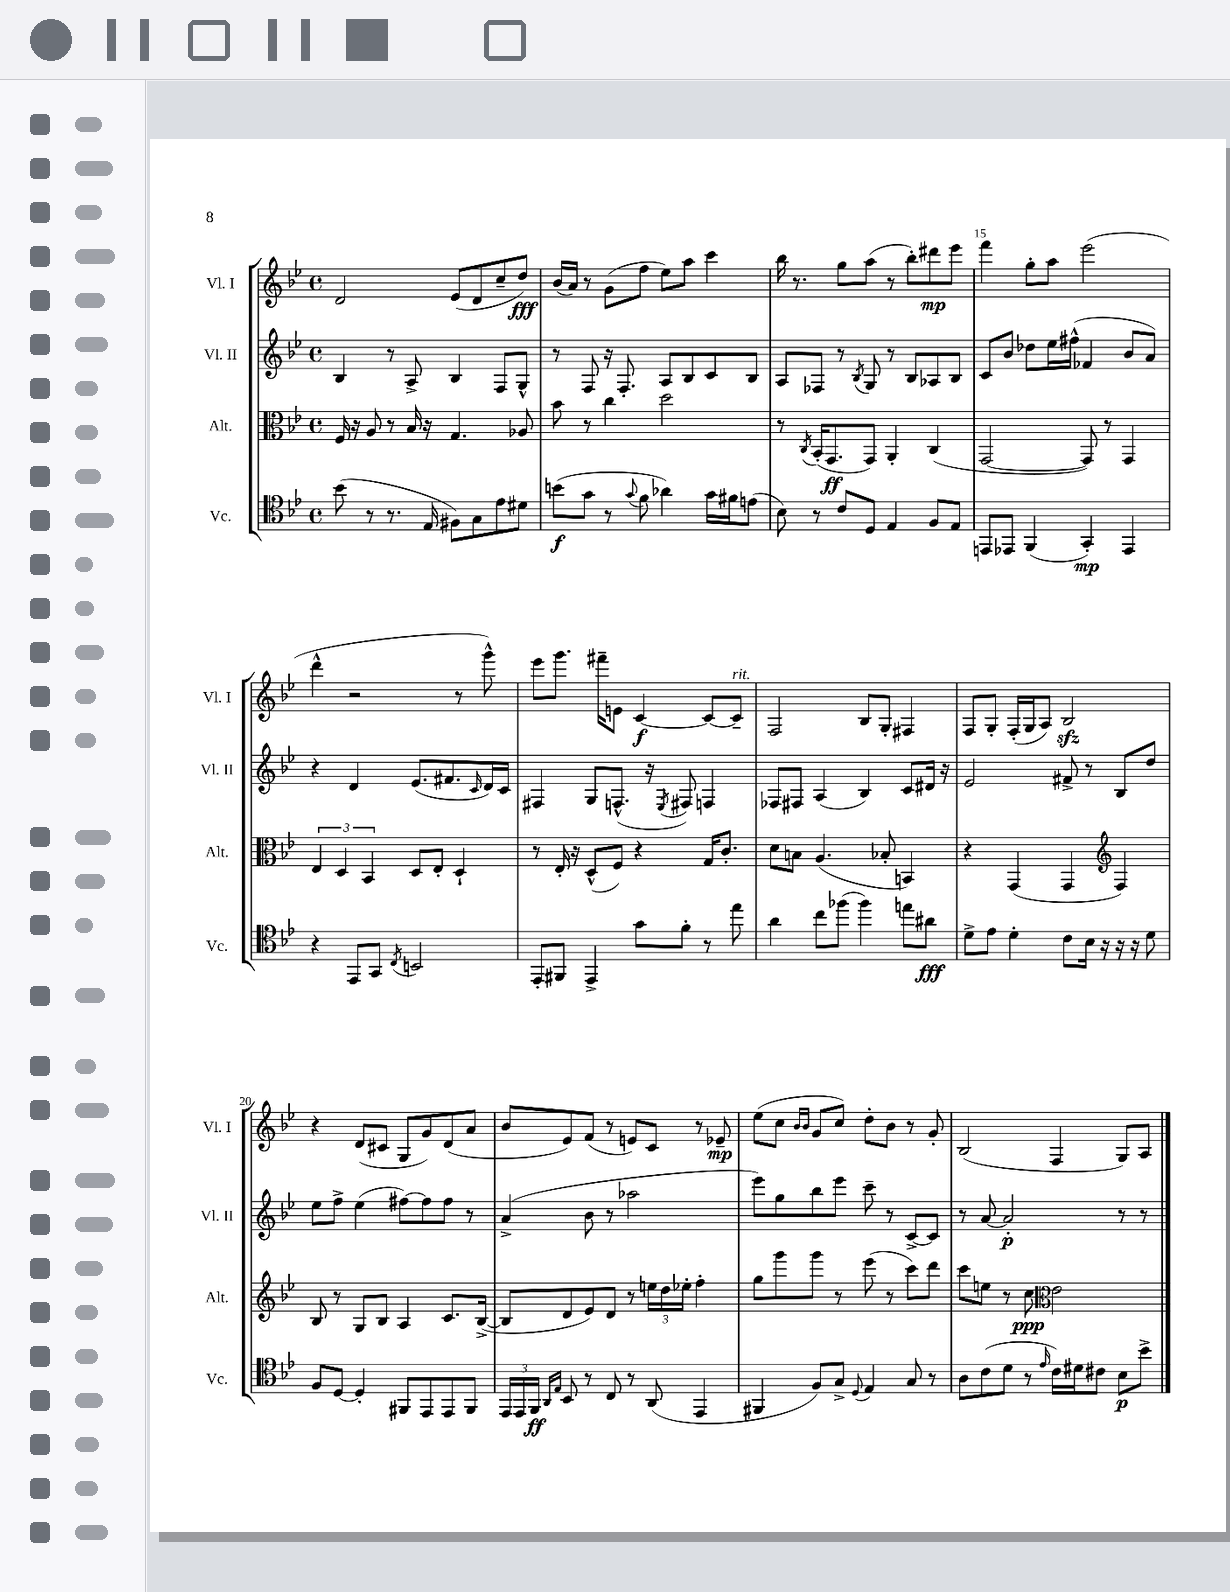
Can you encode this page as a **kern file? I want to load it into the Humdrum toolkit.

**kern	**dynam	**kern	**dynam	**kern	**dynam	**kern	**dynam
*part4	*part4	*part3	*part3	*part2	*part2	*part1	*part1
*staff4	*staff4	*staff3	*staff3	*staff2	*staff2	*staff1	*staff1
*I"Vc.	*	*I"Alt.	*	*I"Vl. II	*	*I"Vl. I	*
*I'Vc.	*	*I'Alt.	*	*I'Vl. II	*	*I'Vl. I	*
*clefC4	*	*clefC3	*	*clefG2	*	*clefG2	*
*k[b-e-]	*	*k[b-e-]	*	*k[b-e-]	*	*k[b-e-]	*
*M4/4	*	*M4/4	*	*M4/4	*	*M4/4	*
*met(c)	*	*met(c)	*	*met(c)	*	*met(c)	*
=12	=12	=12	=12	=12	=12	=12	=12
(8b-\	.	16F/	.	4B-/	.	2d/	.
.	.	16r	.	.	.	.	.
8r	.	8A/	.	.	.	.	.
8.r	.	8r	.	8r	.	.	.
.	.	16B-/	.	8A^/	.	.	.
16E-/	.	16r	.	.	.	.	.
8F#X\L)	.	4.G/	.	4B-/	.	(8e-/L	.
8G\	.	.	.	.	.	8d/	.
8e-\	.	.	.	8F/L	.	8cc~/	.
8d#X\J	.	8A-X/	.	8G^^/J	.	8dd/J)	fff
=13	=13	=13	=13	=13	=13	=13	=13
(8bn\L	f	8b-\	.	8r	.	(16b-/LL	.
.	.	.	.	.	.	16a/JJ)	.
8g\J	.	8r	.	8F/	.	8r	.
8r	.	4cc\	.	16r	.	(8g\L	.
.	.	.	.	8.F'/	.	.	.
8qqg/	.	.	.	.	.	.	.
8f\	.	.	.	.	.	8ff\J	.
4a-X\)	.	2dd\	.	8A/L	.	8ee-\L)	.
.	.	.	.	8B-/	.	8aa\J	.
16g\LL	.	.	.	8c/	.	4ccc\	.
16f#X\J	.	.	.	.	.	.	.
(8en\J	.	.	.	8B-/J	.	.	.
=14	=14	=14	=14	=14	=14	=14	=14
8B-\)	.	8r	.	8A/L	.	16bb-\	.
.	.	.	.	.	.	8.r	.
.	.	8qC/	.	.	.	.	.
8r	.	(16BB-'/KL	.	8F-X/J	.	.	.
.	.	8.GG/	ff	.	.	.	.
8c/L	.	.	.	8r	.	8gg\L	.
.	.	.	.	8qB-/	.	.	.
8D/J	.	8GG/J)	.	8G/	.	(8aa\J	.
4E-/	.	4AA'/	.	8r	.	8r	.
.	.	.	.	8B-/L	.	8bb-'\L)	.
8F/L	.	(4C/	.	8A-X/	.	8ddd#X\	mp
8E-/J	.	.	.	8B-/J	.	8eee-\J	.
=15	=15	=15	=15	=15	=15	=15	=15
8EEn/L	.	[2GG/	.	8c/L	.	4fff\	.
8EE-X/J	.	.	.	8b-/J	.	.	.
(4FF/	.	.	.	8dd-X\L	.	8gg'\L	.
.	.	.	.	16ee-\L	.	8aa\J	.
.	.	.	.	(16ff#X^^\JJ	.	.	.
4GG'/)	mp	8GG/])	.	4f-X/	.	(2eee-\	.
.	.	8r	.	.	.	.	.
4EE-/	.	4GG/	.	8b-/L	.	.	.
.	.	.	.	8a/J)	.	.	.
!!LO:LB:g=z
=16	=16	=16	=16	=16	=16	=16	=16
4r	.	6E-/	.	4r	.	4ddd^^\	.
.	.	6D/	.	.	.	.	.
8EE-/L	.	.	.	4d/	.	2r	.
.	.	6BB-/	.	.	.	.	.
8GG/J	.	.	.	.	.	.	.
8qC/	.	.	.	.	.	.	.
2BBn/	.	8D/L	.	(8.e-/L	.	.	.
.	.	8E-'/J	.	.	.	.	.
.	.	.	.	8.f#X/	.	.	.
.	.	4D`/	.	.	.	8r	.
.	.	.	.	16qqc/	.	.	.
.	.	.	.	16d/L)	.	8ggg^^\)	.
.	.	.	.	16c/JJ	.	.	.
=17	=17	=17	=17	=17	=17	=17	=17
8EE-'/L	.	8r	.	4F#X/	.	8eee-\L	.
8FF#X/J	.	16E-'/	.	.	.	8.ggg\J	.
.	.	16r	.	.	.	.	.
4EE-^/	.	(8D^^/L	.	8G/L	.	.	.
.	.	.	.	.	.	16fff#X~\KL	.
.	.	8F/J)	.	(8.Fn^^/J	.	8en\J	.
8g\L	.	4r	.	.	.	[4c/	f
.	.	.	.	16r	.	.	.
.	.	.	.	8qE-/	.	.	.
8f'\J	.	.	.	8F#X/)	.	.	.
8r	.	16G/KL	.	4Fn/	.	8c/L_	.
.	.	8.c'/J	.	.	.	.	.
!	!	!	!	!	!	!LO:TX:a:i:t=rit.	!
8ee-\	.	.	.	.	.	8c~/J]	.
=18	=18	=18	=18	=18	=18	=18	=18
4a\	.	8d\L	.	8F-X/L	.	2F/	.
.	.	8Bn\J	.	8F#X/J	.	.	.
8cc\L	.	(4.A/	.	(4A/	.	.	.
(8ff-X\J	.	.	.	.	.	.	.
4ff-\)	.	.	.	4B-/)	.	8B-/L	.
.	.	8B-X'/	.	.	.	8G'/J	.
8een\L	.	4BBn/)	.	8c/L	.	4F#X/	.
8a#X\J	fff	.	.	16d#X/Jk	.	.	.
.	.	.	.	16r	.	.	.
=19	=19	=19	=19	=19	=19	=19	=19
8d^\L	.	4r	.	2e-/	.	8F/L	.
8e-\J	.	.	.	.	.	8G'/J	.
4d'\	.	(4GG/	.	.	.	(16F'/LL	.
.	.	.	.	.	.	16G/J	.
.	.	.	.	.	.	8A/J)	.
8c\L	.	4GG/	.	8f#X^/	.	2B-zz/	.
16B-\Jk	.	.	.	8r	.	.	.
16r	.	.	.	.	.	.	.
*	*	*clefG2	*	*	*	*	*
16r	.	4F/)	.	8B-/L	.	.	.
16r	.	.	.	.	.	.	.
8d\	.	.	.	8dd/J	.	.	.
!!LO:LB:g=z
=20	=20	=20	=20	=20	=20	=20	=20
8F/L	.	8B-/	.	8ee-\L	.	4r	.
[8D/J	.	8r	.	8ff^\J	.	.	.
4D'/]	.	8G/L	.	(4ee-\	.	(8d/L	.
.	.	8B-/J	.	.	.	8c#X/J	.
8FF#X/L	.	4A/	.	[8ff#X\L)	.	8G/L	.
8EE-/	.	.	.	8ff#\]	.	8g/)	.
8EE-/	.	8.c/L	.	8ff#\J	.	(8d/	.
8FF#/J	.	.	.	8r	.	8a/J	.
.	.	([16B-^/Jk	.	.	.	.	.
=21	=21	=21	=21	=21	=21	=21	=21
24EE-/LL	.	8B-/L]	.	(4a^/	.	8b-/L	.
24EE-/	.	.	.	.	.	.	.
24FF/JJ	ff	.	.	.	.	.	.
16qqAA/LL	.	.	.	.	.	.	.
16qqE-/JJ	.	.	.	.	.	.	.
8BB-/	.	8d/	.	.	.	8e-/)	.
8r	.	8e-/)	.	8b-\	.	(8f/J	.
8C/	.	8d/J	.	8r	.	8r	.
8r	.	8r	.	2aa-X\	.	8en/L)	.
(8AA/	.	24een\LL	.	.	.	8c/J	.
.	.	24dd\	.	.	.	.	.
.	.	24ee-X'\JJ	.	.	.	.	.
4EE-/	.	4ff'\	.	.	.	8r	.
.	.	.	.	.	.	8e-X~/	mp
=22	=22	=22	=22	=22	=22	=22	=22
4FF#X/	.	8gg\L	.	8eee-\L)	.	(8ee-\L	.
.	.	8ggg\	.	8gg\	.	8cc\J	.
.	.	.	.	.	.	16qqb-/LL	.
.	.	.	.	.	.	16qqb-/JJ	.
8F/L)	.	8ggg\J	.	8bb-\	.	8g/L	.
8G^/J	.	8r	.	8eee-\J	.	8cc/J)	.
8qqD/	.	.	.	.	.	.	.
4E-/	.	(8eee-\	.	8ccc~\	.	8dd'\L	.
.	.	8r	.	8r	.	8b-\J	.
8G/	.	8ccc\L)	.	[8c^/L	.	8r	.
8r	.	8ddd\J	.	8c/J]	.	8g'/	.
=23	=23	=23	=23	=23	=23	=23	=23
8A\L	.	8ccc\L	.	8r	.	(2B-/	.
(8c\	.	8een\J	.	[8a/	.	.	.
8d\J	.	8r	.	2a'/]	p	.	.
8r	.	8cc\	ppp	.	.	.	.
16qqe-/	.	.	.	.	.	.	.
*	*	*clefC3	*	*	*	*	*
16c\LL)	.	2e-\	.	.	.	4F/	.
16d#X\J	.	.	.	.	.	.	.
8c#X\J	.	.	.	.	.	.	.
8B-\L	p	.	.	8r	.	8G/L)	.
8b-^\J	.	.	.	8r	.	8A/J	.
==	==	==	==	==	==	==	==
*-	*-	*-	*-	*-	*-	*-	*-
